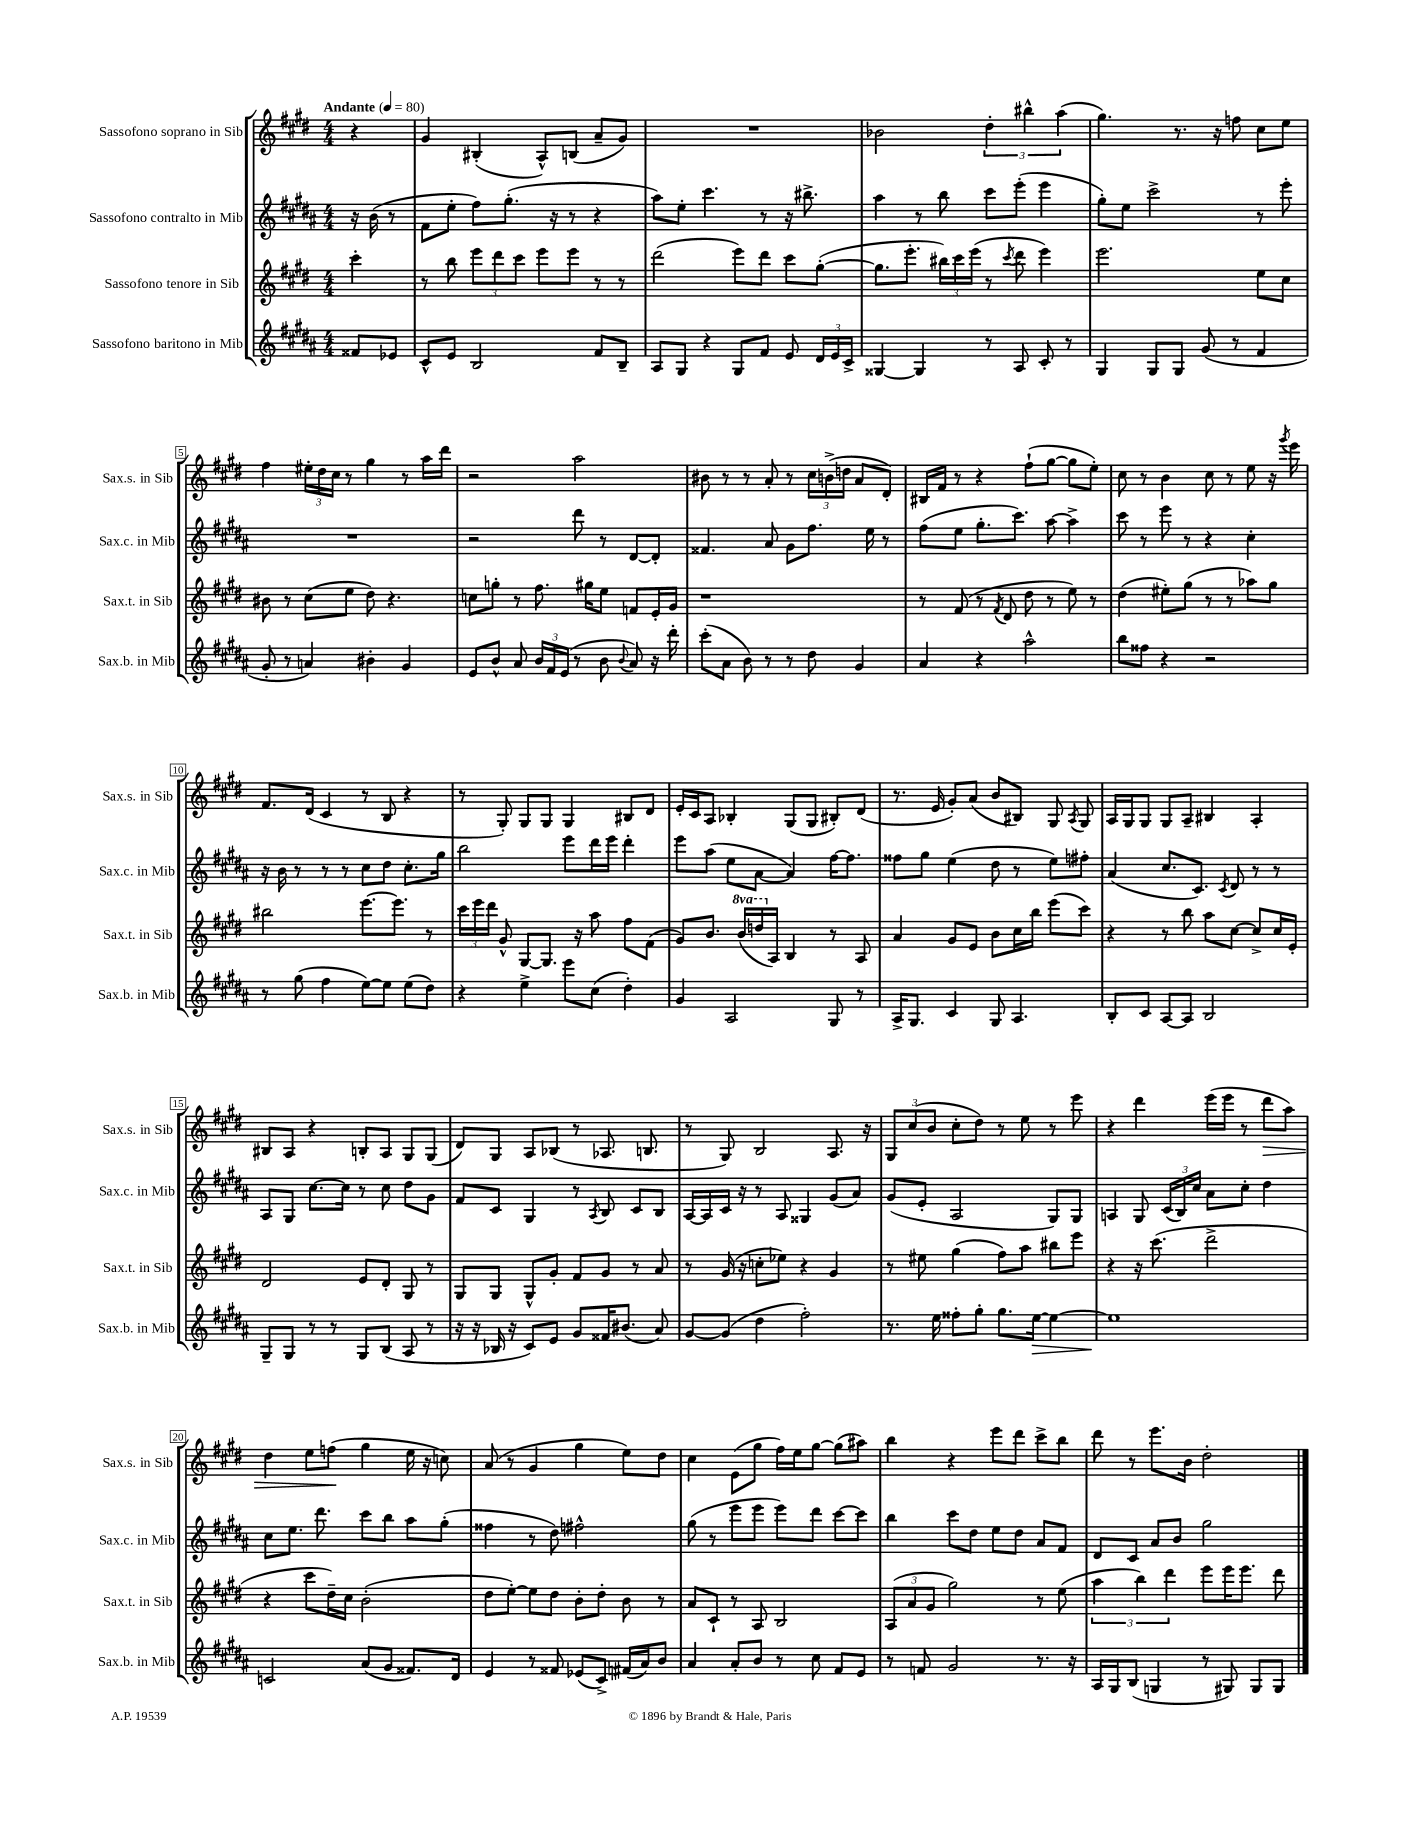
<<
\new StaffGroup <<
\new Staff = "s0" \with { instrumentName = "Sassofono soprano in Sib" shortInstrumentName = "Sax.s. in Sib" } {
    \clef treble \key e \major \numericTimeSignature \time 4/4 \partial 4 \tempo "Andante" 4 = 80
    \autoBeamOff r4 |
    gis'4 bis4-.( a8[-^) b8]( a'8[-- gis'8]) |
    R1 |
    bes'2 \tuplet 3/2 { dis''4-. bis''4-^ a''4( } |
    gis''4.) r8. r16 f''8 cis''8[ e''8] |
    fis''4 \tuplet 3/2 { eis''16[-. dis''16 cis''16] } r8 gis''4 r8 a''16[ dis'''16] |
    r2 a''2 |
    bis'8 r8 r8 a'8-. r8 \tuplet 3/2 { cis''16[ b'16->( d''16] } a'8[ dis'8]-.) |
    bis16[ fis'16] r8 r4 fis''8[-!( gis''8]~ gis''8[ e''8]-.) |
    cis''8 r8 b'4 cis''8 r8 e''8 r16 \acciaccatura { gis'''8 } e'''16 |
    fis'8.[ dis'16]( cis'4 r8 b8 r4 |
    r8 gis8-.) gis8[ gis8] gis4 bis8[ dis'8] |
    e'16[-. cis'16 a8] bes4-. gis8[( gis8] bis8[-.) dis'8]( |
    r8. e'16 gis'8[-.) a'8]( b'8[ bis8]) gis8 \acciaccatura { a8 } gis8 |
    a16[ gis16 gis8] gis8[ a8]-- bis4 a4-. |
    bis8[ a8] r4 b8[-. a8] gis8[ gis8]( |
    dis'8[) gis8] a8[ bes8]( r8 aes8. b8. |
    r8 gis8) b2 a8. r16 |
    \tuplet 3/2 { gis8[ cis''8( b'8] } cis''8[-. dis''8]) r8 e''8 r8 e'''8 |
    r4 dis'''4 e'''16[( e'''16] r8 dis'''8[\> a''8]) |
    dis''4 e''8[ f''8]\!( gis''4 e''16 r16 c''8) |
    a'8( r8 gis'4 gis''4 e''8[) dis''8] |
    cis''4 e'8[( gis''8] fis''16[) e''16 gis''8]~ gis''8[( ais''8]) |
    b''4 r4 e'''8[ dis'''8] cis'''8[-> b''8] |
    dis'''8 r8 e'''8.[ b'16] dis''2-. \bar "|." |
}
\new Staff = "s1" \with { instrumentName = "Sassofono contralto in Mib" shortInstrumentName = "Sax.c. in Mib" } {
    \clef treble \key b \major \numericTimeSignature \time 4/4 \partial 4
    \autoBeamOff r16 b'16( r8 |
    fis'8[ e''8]-. fis''8[) gis''8.]-.( r16 r8 r4 |
    ais''8[) e''8]-. cis'''4. r8 r16 bis''8.-> |
    ais''4 r8 b''8 cis'''8[ e'''8]-.( e'''4 |
    gis''8[-.) e''8] cis'''2-> r8 e'''8-. |
    R1 |
    r2 dis'''8 r8 dis'8[~ dis'8]-. |
    fisis'4. ais'8 gis'8[ fis''8.] e''16 r8 |
    fis''8[( e''8] gis''8.[-. cis'''8.]) ais''8~ ais''4-> |
    cis'''8 r8 e'''8 r8 r4 cis''4-. |
    r16 b'16 r8 r8 r8 cis''8[ dis''8] cis''8.[-. gis''16] |
    b''2 e'''8[ dis'''16 e'''16] dis'''4-. |
    e'''8[ ais''8]( e''8[ ais'8]~ ais'4) fis''16[~ fis''8.] |
    fisis''8[ gis''8] e''4( dis''8 r8 e''8[) fis''8]-. |
    ais'4( cis''8.[ cis'8.]) \acciaccatura { cis'8 } dis'8 r8 r8 |
    ais8[ gis8] cis''8.[~ cis''16] r8 cis''8 dis''8[ gis'8] |
    fis'8[ cis'8] gis4 r8 \acciaccatura { ais8 } b8 cis'8[ b8] |
    ais16[~ ais16 cis'16] r16 r8 ais8 gisis4 gis'8[( ais'8]) |
    gis'8[( e'8]-. ais2 gis8[) gis8] |
    a4 gis8 \tuplet 3/2 { cis'16[( b16) cis''16] } ais'8[ cis''8]-. dis''4 |
    cis''8[ e''8.] dis'''8. cis'''8[ b''8] ais''8[ gis''8]-.( |
    fisis''4 r8 dis''8) fis''2-^ |
    gis''8( r8 e'''8[ e'''8] e'''8[) dis'''8] cis'''8[~ cis'''8] |
    b''4 cis'''8[ dis''8] e''8[ dis''8] ais'8[ fis'8] |
    dis'8[ cis'8] ais'8[ b'8] gis''2 \bar "|." |
}
\new Staff = "s2" \with { instrumentName = "Sassofono tenore in Sib" shortInstrumentName = "Sax.t. in Sib" } {
    \clef treble \key e \major \numericTimeSignature \time 4/4 \set Staff.ottavationMarkups = #ottavation-simple-ordinals \partial 4
    \autoBeamOff cis'''4-. |
    r8 b''8 \tuplet 3/2 { e'''8[ dis'''8 cis'''8] } e'''8[ e'''8] r8 r8 |
    dis'''2( e'''8[) dis'''8] cis'''8[ gis''8]~-.( |
    gis''8.[ e'''8.]-. \tuplet 3/2 { bis''16[) cis'''16 e'''16]( } r8 \acciaccatura { cis'''8 } dis'''8 e'''4) |
    e'''2. e''8[ cis''8] |
    bis'8 r8 cis''8[( e''8] dis''8) r4. |
    c''8[ g''8]-. r8 fis''8. gis''16[ e''8] f'8[ e'16-. gis'16] |
    r1 |
    r8 fis'8( r8 \acciaccatura { fis'8 } dis'8 dis''8 r8 e''8) r8 |
    dis''4( eis''8[-.) gis''8]( r8 r8 aes''8[) gis''8] |
    bis''2 e'''8.[~ e'''8.] r8 |
    \tuplet 3/2 { cis'''16[ e'''16 dis'''16] } gis'8-^ gis8[~ gis8.] r16 a''8 fis''8[ fis'8]( |
    gis'8[) b'8.] \ottava #1 b''16[( d'''16 \ottava #0 a16]) b4 r8 a8 |
    a'4 gis'8[ e'8] b'8[ cis''16 b''16] e'''8[( cis'''8]) |
    r4 r8 b''8 a''8[ cis''8]~ cis''8[-> cis''16 e'16]-. |
    dis'2 e'8[ dis'8]-. gis8 r8 |
    gis8[ gis8] gis8[-^ gis'8]-. fis'8[ gis'8] r8 a'8 |
    r8 gis'16( r16 c''8[-. ees''8]) r4 gis'4 |
    r8 eis''8 gis''4( fis''8[) a''8] bis''8[ e'''8] |
    r4 r16 cis'''8.( dis'''2-> |
    r4 cis'''8[ dis''16--) cis''16] b'2-.( |
    dis''8[ e''8]~-.) e''8[ dis''8] b'8[-. dis''8]-. b'8 r8 |
    a'8[ cis'8]-! r8 a8 b2 |
    \tuplet 3/2 { a8[( a'8 gis'8] } gis''2) r8 e''8( |
    \tuplet 3/2 { a''4 b''4) dis'''4 } e'''8[ e'''16 e'''8.] dis'''8 \bar "|." |
}
\new Staff = "s3" \with { instrumentName = "Sassofono baritono in Mib" shortInstrumentName = "Sax.b. in Mib" } {
    \clef treble \key b \major \numericTimeSignature \time 4/4 \partial 4
    \autoBeamOff fisis'8[ ees'8] |
    cis'8[-^ e'8] b2 fis'8[ b8]-- |
    ais8[ gis8] r4 gis8[ fis'8] e'8 \tuplet 3/2 { dis'16[ e'16 cis'16]-> } |
    gisis4~ gisis4 r8 ais8 cis'8-. r8 |
    gis4 gis8[ gis8] gis'8( r8 fis'4 |
    gis'8-. r8 a'4) bis'4-. gis'4 |
    e'8[ b'8]-^ ais'8 \tuplet 3/2 { b'16[ fis'16 e'16]( } r8 b'8 \appoggiatura { b'8 } ais'8) r16 dis'''16-. |
    cis'''8[-.( ais'8] b'8) r8 r8 dis''8 gis'4 |
    ais'4 r4 ais''2-^ |
    b''8[ fisis''8] r4 r2 |
    r8 gis''8( fis''4 e''8[~) e''8] e''8[( dis''8]) |
    r4 e''4-> e'''8[ cis''8]( dis''4-.) |
    gis'4 ais2 gis8 r8 |
    ais16[-> gis8.] cis'4 gis8 ais4. |
    b8[-. cis'8] ais8[~ ais8] b2 |
    gis8[-- gis8] r8 r8 gis8[ b8]( ais8 r8 |
    r16 r16 bes16 r16 cis'8[) e'8] gis'8[ fisis'16 bis'8.]( ais'8) |
    gis'8[~ gis'8]( dis''4 fis''2-.) |
    r8. e''16 fisis''8[-. gis''8]-. gis''8.[ e''16]~\> e''4~ |
    e''1\! |
    c'2 ais'8[( gis'8] fisis'8.[) dis'16] |
    e'4 r8 fisis'8 ees'8[( cis'8]->) fis'16[( ais'16) b'8] |
    ais'4 ais'8[-. b'8] r8 cis''8 fis'8[ e'8] |
    r8 f'8 gis'2 r8. r16 |
    ais16[ gis16 b8]( g4 r8 gis8) gis8[ gis8] \bar "|." |
}
>>
>>
\layout { \context { \Score \override BarNumber.stencil = #(make-stencil-boxer 0.1 0.3 ly:text-interface::print) } }
